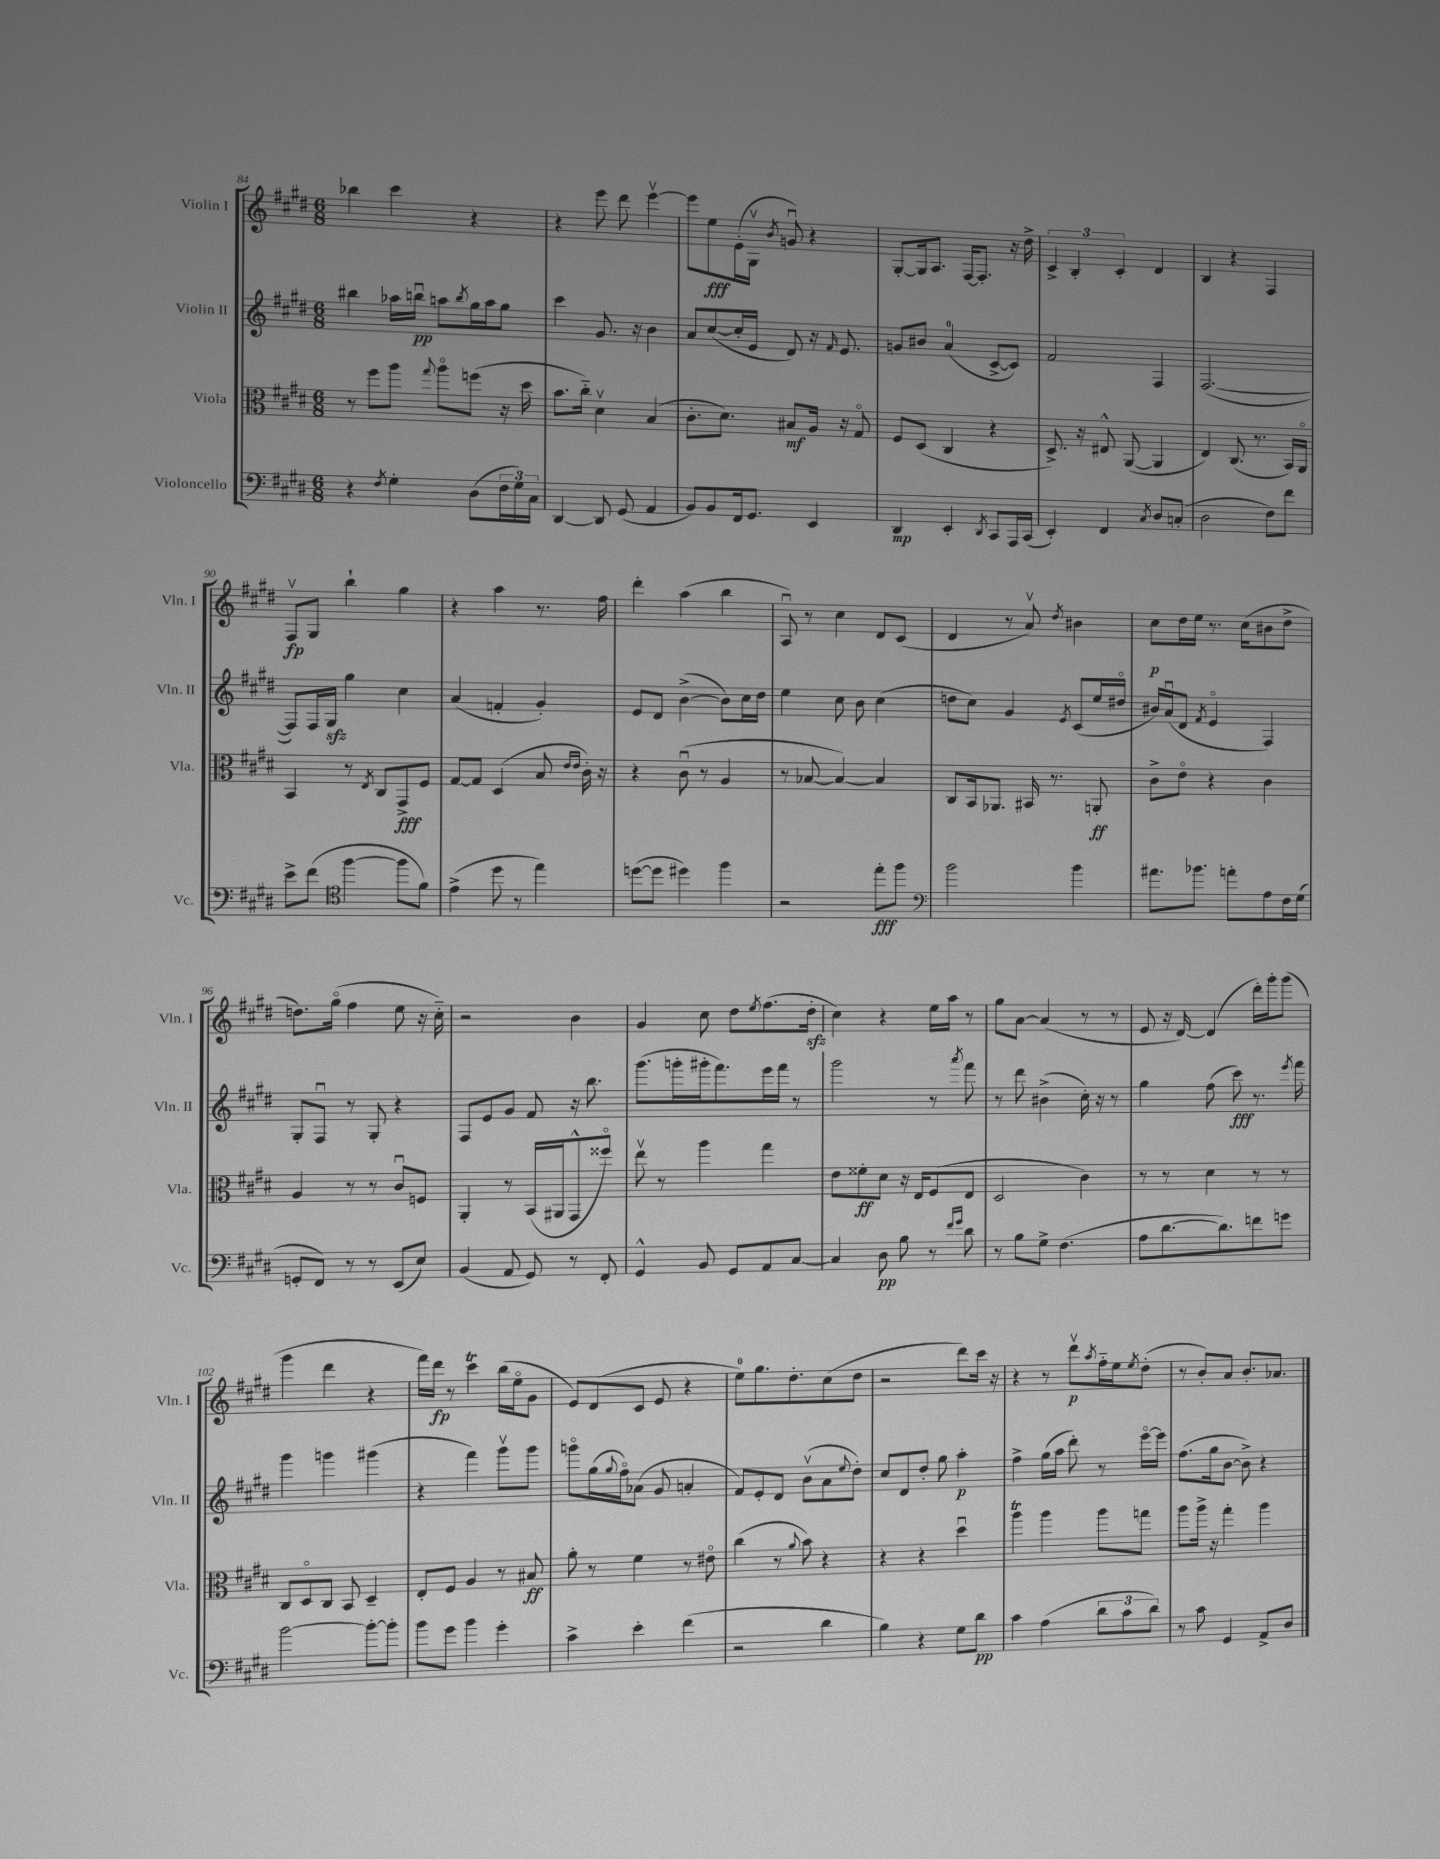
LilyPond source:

<<
\new StaffGroup <<
\new Staff = "s0" \with { instrumentName = "Violin I" shortInstrumentName = "Vln. I" } {
    \clef treble \key e \major \numericTimeSignature \time 6/8
    bes''4 cis'''4 r4 |
    r4 e'''8 dis'''8 e'''4~\upbow |
    e'''8 e''8\fff e'16-.( gis16\upbow \acciaccatura { b'8 } g'8\downbow) r4 |
    gis8~-. gis16 a8. fis16~ fis8.-. r16 dis''16-> |
    \tuplet 3/2 { cis'4-> b4-. cis'4-. } dis'4 |
    b4 r4 fis4 |
    fis8\upbow\fp gis8 b''4-! gis''4 |
    r4 a''4 r8. fis''16 |
    dis'''4-. a''4( b''4 |
    a8\downbow) r8 cis''4 dis'8 cis'8( |
    dis'4 r8 a'8\upbow) \acciaccatura { dis''8 } bis'4 |
    cis''8\p dis''16 e''16 r8. cis''16( bis'8 dis''8-> |
    d''8.) gis''16\flageolet( fis''4 e''8 r16 cis''16-_) |
    r2 b'4 |
    gis'4 cis''8 dis''8 \acciaccatura { e''8 } fis''8.( dis''16-.\sfz |
    cis''4) r4 e''16 a''16 r8 |
    gis''8 a'8~ a'4( r8 r8 |
    e'8 r16 dis'16~) dis'4( dis'''16-.) gis'''16-. gis'''8( |
    gis'''4 dis'''4 r4 |
    fis'''16) dis'''16\fp r8 cis'''4\trill b''16( e''16\flageolet gis'8 |
    e'8) dis'8( cis'8 e'8 r4 |
    e''8-0) gis''8. dis''8.-. cis''8( dis''8 |
    r2 dis'''8) cis'''16 r16 |
    r4 r8 dis'''8\upbow\p \acciaccatura { a''8 } fis''16-_ e''16 \acciaccatura { e''8 } dis''8-.( |
    r8 b'8-.) a'8 b'8.-. aes'8. \bar "|." |
}
\new Staff = "s1" \with { instrumentName = "Violin II" shortInstrumentName = "Vln. II" } {
    \clef treble \key e \major \numericTimeSignature \time 6/8
    bis''4 aes''16 b''16\downbow\pp a''8 \acciaccatura { b''8 } gis''16 a''16 gis''8 |
    cis'''4 gis'8. r16 b'4 |
    a'8 cis''8~( cis''16-. e'16 dis'8) r16 \grace { fis'16 } e'8. |
    g'8 bis'8 a'4-0( cis'8~-> cis'8) |
    fis'2 fis4 |
    fis2.~( |
    fis8) fis16 gis16\sfz gis''4 cis''4 |
    a'4( f'4-. gis'4-.) |
    e'8 dis'8 b'4~->( b'8) cis''16 dis''16 |
    e''4 cis''8 b'8 cis''4( |
    d''8 cis''8) gis'4 \acciaccatura { e'8 } cis'8( e''16 dis''16\flageolet |
    bis'16) a'16\downbow( dis'8 \acciaccatura { fis'8 } e'4\flageolet fis4) |
    gis8-. fis8\downbow r8 gis8-. r4 |
    fis8 e'8 gis'8 fis'8 r16 b''8. |
    gis'''8.( g'''16-. gis'''16-. fis'''8.) e'''16 fis'''16 r8 |
    gis'''2 r8 \acciaccatura { a'''8 } fis'''8 |
    r8 dis'''8 bis'4->( cis''16-.) r16 r8 |
    gis''4 fis''8( cis'''8\fff) r8. \acciaccatura { e'''8 } fis'''16 |
    gis'''4 g'''4 gis'''4( |
    r4 fis'''4) gis'''8\upbow gis'''8 |
    g'''8\flageolet gis''16( \appoggiatura { gis''8 } fis''16\flageolet) aes'8( gis'8 a'4-. |
    fis'8) e'8-. dis'8 b'8\upbow( a'8 \appoggiatura { e''8 } dis''8-.) |
    cis''8 dis'8 dis''8-. gis''8 a''4-.\p |
    fis''4-> gis''16( a''16 dis'''8-.) r8 e'''16~\flageolet e'''16 |
    fis''8.( gis''16 b'8~ b'8->) r4 \bar "|." |
}
\new Staff = "s2" \with { instrumentName = "Viola" shortInstrumentName = "Vla." } {
    \clef alto \key e \major \numericTimeSignature \time 6/8
    r8 fis''8 a''8 \appoggiatura { gis''8 } a''8\flageolet f''8( r16 dis''16 |
    b'8. cis''16-_) dis'4\upbow b4( |
    cis'8.-. dis'8.) bis8\mf a16 r16 gis8\flageolet |
    fis8 dis8( cis4 r4 |
    dis8.->) r16 eis8-^ a,8~( a,4 |
    e4) cis8.( r8. b,16) a,16\flageolet |
    b,4 r8 \acciaccatura { e8 } cis8 gis,8->\fff fis8 |
    gis8~ gis8 dis4( b8 \grace { e'16 e'16 } cis'16-.) r16 |
    r4 cis'8\downbow( r8 a4 |
    r8 bes8~ bes4~) bes4 |
    cis8 b,16 aes,8. bis,16 r8. a,8-.\ff |
    cis'8-> e'8\flageolet r4 cis'4 |
    a4 r8 r8 cis'8\downbow f8 |
    a,4-. r8 b,16( ais,16 gis,8-^ fisis''8\flageolet) |
    e''8\upbow r8 a''4 gis''4 |
    e'8 fisis'8-.\ff dis'8 r16 e16 fis8( e8 |
    dis2 cis'4) |
    r8 r8 dis'4 r8 r8 |
    cis8 dis8\flageolet cis8 b,8 dis4-- |
    e8-. fis8 a4 r8 bis8\ff |
    a'8-. r8 fis'4 r8 eis'8\flageolet |
    cis''4( r8 \appoggiatura { a'8 } b'8) r4 |
    r4 r4 dis''4\downbow |
    a''4\trill a''4 a''8 g''8 |
    a''8 a''16-> r16 gis''4-. a''4 \bar "|." |
}
\new Staff = "s3" \with { instrumentName = "Violoncello" shortInstrumentName = "Vc." } {
    \clef bass \key e \major \numericTimeSignature \time 6/8
    r4 \acciaccatura { fis8 } gis4-. dis8( \tuplet 3/2 { fis16 gis16) cis16 } |
    dis,4~ dis,8 gis,8( a,4 |
    b,8) b,8 fis,16 gis,8. e,4 |
    dis,4\mp e,4-. \acciaccatura { dis,8 } cis,8 a,,16 cis,16( |
    e,4-.) fis,4 \acciaccatura { cis8 } dis8 c8-.( |
    dis2 fis8) fis'8 |
    e'8-> fis'8( \clef tenor fis''4~ fis''8 fis'8) |
    e'4->( dis''8 r8 e''4) |
    d''8~( d''8 dis''4) fis''4 |
    r2 e''8-.\fff fis''8 |
    \clef bass b'2 b'4 |
    ais'8. bes'8. a'8-. a8 fis16 gis16( |
    g,8-. fis,8) r8 r8 e,8( e8) |
    b,4( a,8 gis,8) r8 fis,8-. |
    gis,4-^ b,8 gis,8 a,8 cis8~ |
    cis4 dis8\pp b8 r8 \grace { fis'16 gis'16 } dis'8 |
    r8 b8 gis8-> fis4.( |
    a8 dis'8.~ dis'8.) f'8 g'8 |
    b'2~ b'8~-. b'8-. |
    b'8 gis'8 b'4 gis'4-. |
    cis'4-> e'4-. fis'4( |
    r2 dis'4 |
    b4) r4 gis8 dis'8\pp |
    cis'4 a4( \tuplet 3/2 { dis'8 cis'8 dis'8) } |
    r8 cis'8 gis,4 a,8-> dis8 \bar "|." |
}
>>
>>
\layout { \context { \Score currentBarNumber = #84 } }
